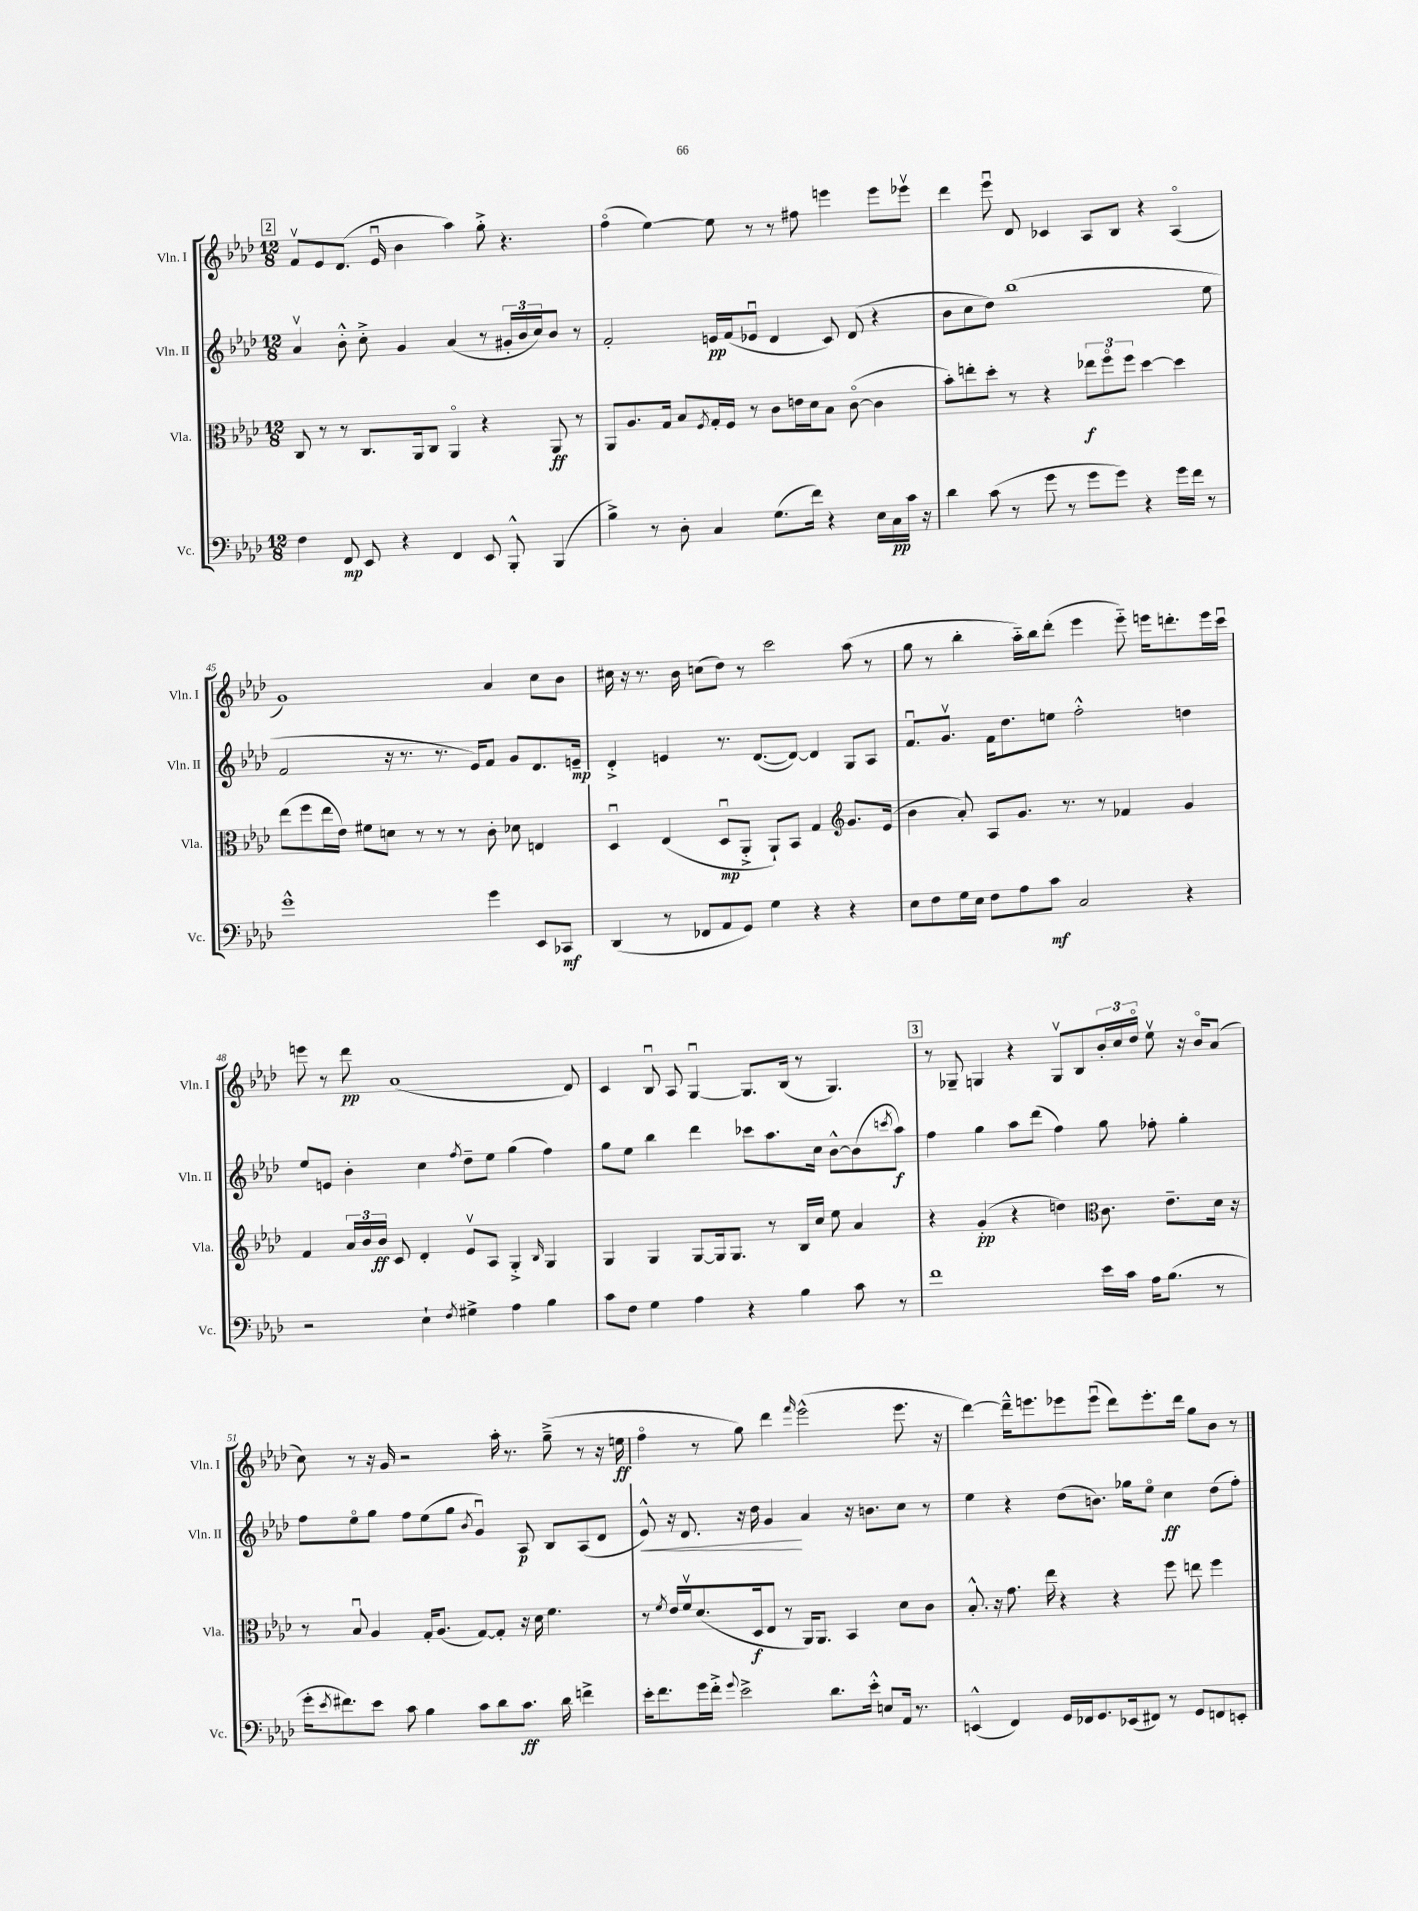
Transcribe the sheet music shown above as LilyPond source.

<<
\new StaffGroup <<
\new Staff = "s0" \with { instrumentName = "Vln. I" shortInstrumentName = "Vln. I" } {
    \clef treble \key aes \major \numericTimeSignature \time 12/8
    \mark \markup { \box "2" } f'8\upbow ees'8 des'8.( ees'16\downbow bes'4 aes''4) g''8-.-> r4. |
    f''4\flageolet( ees''4~) ees''8 r8 r8 fis''8 e'''4 e'''8 ees'''8\upbow |
    des'''4 ees'''8\downbow des'8 ces'4 aes8 bes8 r4 aes4\flageolet( |
    g'1) aes'4 c''8 bes'8 |
    cis''16 r16 r8. bes'16 c''8( des''8) r8 c'''2 aes''8( r8 |
    g''8 r8 bes''4-. aes''16-_) bes''16 des'''8-.( ees'''4 ees'''8-_) e'''16 d'''8.-. e'''16 c'''16\downbow |
    e'''8 r8 des'''8\pp aes'1( des'8) |
    c'4 bes8\downbow aes8 g4~\downbow g8. bes16( r8 g4.) |
    \mark \markup { \box "3" } r8 ges8-- g4 r4 g8\upbow bes8 \tuplet 3/2 { bes'16-. c''16 des''16\flageolet } ees''8\upbow r16 bes'16\flageolet aes'8( |
    c''8) r8 r16 g'16 r2 aes''16-. r8. g''8--->( r8 r16 e''16\ff |
    f''4\flageolet r8 g''8) des'''4 \grace { f'''16 } ees'''2-^( ees'''8. r16 |
    des'''4~) des'''16---^ e'''8. ees'''8 ees'''8\downbow( des'''8) ees'''8.-. des'''16 g''8 bes'8 r8 \bar "|." |
}
\new Staff = "s1" \with { instrumentName = "Vln. II" shortInstrumentName = "Vln. II" } {
    \clef treble \key aes \major \numericTimeSignature \time 12/8
    \mark \markup { \box "2" } aes'4\upbow bes'8-.-^ c''8-.-> g'4 aes'4( r8 \tuplet 3/2 { gis'16-. bes'16 c''16) } bes'8 r8 |
    f'2-. e'16\pp f'16( ees'8\downbow des'4 c'8) des'8( r4 |
    bes'8 c''8 des''8) bes''1( ees''8 |
    f'2 r16 r8. r8. ees'16) f'8 g'8 des'8. e'16--\mp |
    des'4-.-> e'4 r8. des'8.~( des'8~) des'4 g8 aes8 |
    f'8.\downbow g'8.\upbow f'16 des''8. e''8 f''2-.-^ d''4 |
    ees''8 e'8 bes'4-. c''4 \acciaccatura { f''8 } des''8-- ees''8 g''4( f''4) |
    g''8 ees''8 bes''4 des'''4 ces'''8 aes''8. c''16 bes'8~-^ bes'8( \acciaccatura { c'''8 } aes''8\f) |
    \mark \markup { \box "3" } f''4 g''4 aes''8 des'''8( f''4) g''8 fes''8-. g''4-. |
    f''8 ees''8\flageolet g''8 f''8 ees''8( g''8 \acciaccatura { bes'8 } g'4\downbow) aes8\p bes8 aes8( des'8 |
    ees'8-^\<) r16 des'8. r16 des''16 g'4\! aes'4 r16 b'8. c''8 r8 |
    ees''4 r4 des''8( b'8.) ges''16 ees''8\flageolet c''4\ff des''8( f''8-.) \bar "|." |
}
\new Staff = "s2" \with { instrumentName = "Vla." shortInstrumentName = "Vla." } {
    \clef alto \key aes \major \numericTimeSignature \time 12/8
    \mark \markup { \box "2" } c8 r8 r8 c8. aes,16 c8 aes,4\flageolet r4 aes,8\ff r8 |
    aes,8 aes8. g16 bes8 \acciaccatura { f8 } g16-. f16 r8 c'8 e'16 des'16 bes8 c'8~\flageolet( c'4 |
    bes'8-.) e''8-. des''8-. r8 r4 \tuplet 3/2 { ees''8\f f''8\flageolet f''8 } des''4~ des''4 |
    ees''8( f''8 ees''16 ees'16) fis'8 d'8 r8 r8 r8 c'8-. des'8 e4 |
    des4\downbow ees4( des8\downbow\mp aes,8-.-> aes,8-!) bes,8 g4 \clef treble g'8. ees'16( |
    bes'4 aes'8-.) aes8 g'8. r8. r8 fes'4 g'4 |
    f'4 \tuplet 3/2 { aes'16 bes'16 bes'16\ff } c'8 des'4-. ees'8\upbow aes8 g4-.-> \grace { bes16 } g4 |
    g4 g4 g8~ g16 g8. r8 bes16 c''16 ees''8 aes'4 |
    \mark \markup { \box "3" } r4 g'4-.\pp( r4 d''4) \clef alto c'8. ees'8.-- des'16 r16 |
    r8 bes8\downbow aes4 g16-. aes8.( g8~) g8-. r16 des'16 f'4. |
    r8 \acciaccatura { f'8 } ees'16 f'16\upbow des'8.( des16\f ees8 r8 aes,16) aes,8. bes,4 des'8 c'8 |
    bes8.-.-^ r16 g'8. ees''16 r4 r4 f''8 e''8 f''4 \bar "|." |
}
\new Staff = "s3" \with { instrumentName = "Vc." shortInstrumentName = "Vc." } {
    \clef bass \key aes \major \numericTimeSignature \time 12/8
    \mark \markup { \box "2" } f4 f,8\mp ees,8 r4 f,4 ees,8 bes,,8-.-^ bes,,4( |
    bes4->) r8 des8-. c4 g8.( f'16) r4 ees16 c16\pp c'16 r16 |
    des'4 c'8( r8 g'8 r8 g'8 g'8) r4 g'16 f'16 r8 |
    g'1-^ g'4 ees,8 ces,8\mf |
    des,4( r8 fes,8 aes,8 g,8) g4 r4 r4 |
    ees8 f8 g16 ees16 f8 aes8 c'8\mf c2 r4 |
    r2 ees4-! \acciaccatura { f8 } gis4-> aes4 bes4 |
    c'8 f8 g4 aes4 r4 bes4 c'8 r8 |
    \mark \markup { \box "3" } f'1 ees'16 c'16 aes16 bes8.( r8 |
    g'16-. \acciaccatura { ees'8 } fis'8.) ees'8 c'8 bes4 c'8 des'8 c'8.\ff des'16 f'4-> |
    ees'16-. f'8. g'16 f'16-.-> \appoggiatura { g'8 } ees'2-> des'8. ees'16-.-^ e8 aes,16 r8. |
    e,4-^( f,4) g,16 fes,16 g,8. ees,16( fis,8) r8 g,8 f,8 e,8-. \bar "|." |
}
>>
>>
\layout { \context { \Score currentBarNumber = #42 } }
